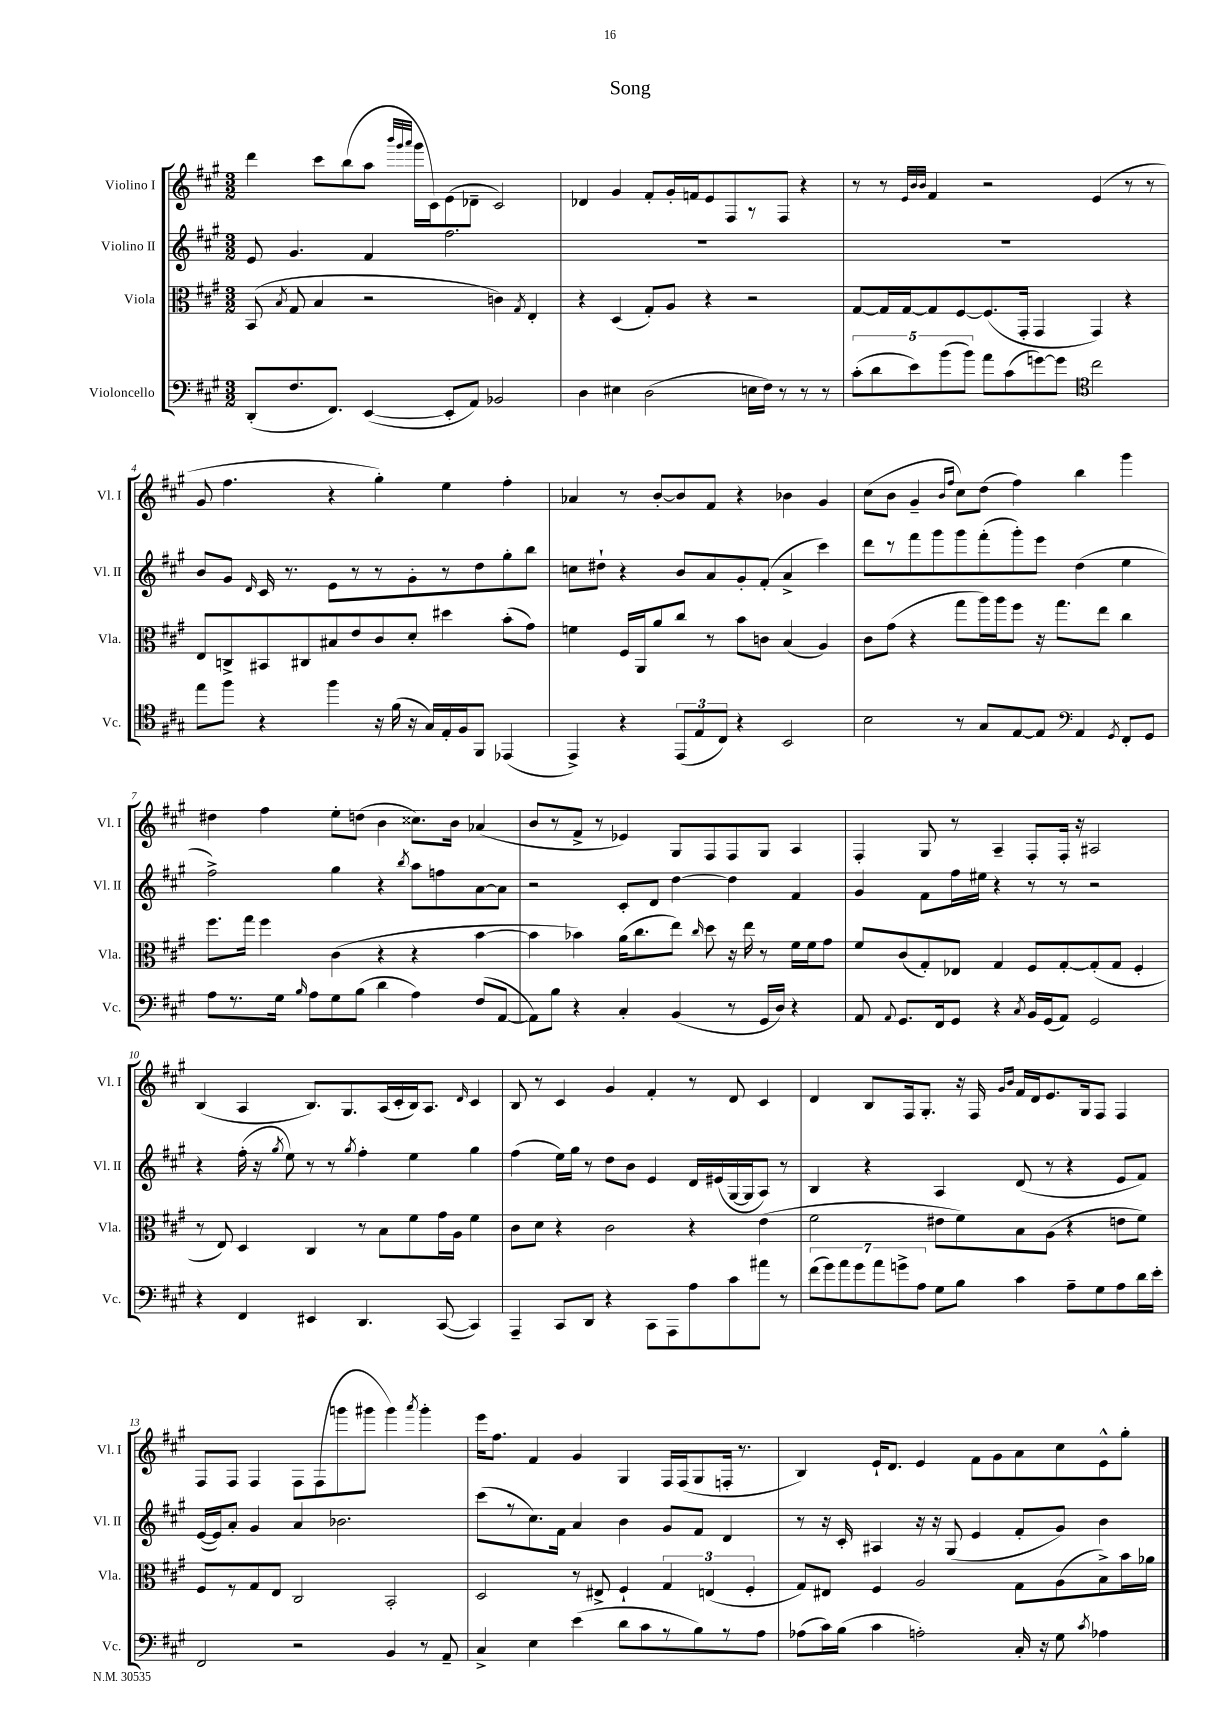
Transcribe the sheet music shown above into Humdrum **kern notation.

**kern	**kern	**kern	**kern
*staff4	*staff3	*staff2	*staff1
*clefF4	*clefC3	*clefG2	*clefG2
*k[f#c#g#]	*k[f#c#g#]	*k[f#c#g#]	*k[f#c#g#]
*M3/2	*M3/2	*M3/2	*M3/2
(8DD'/L	(8BB/	8e/	4ddd\
.	8qB/	.	.
8.F#/	8G#/	4.g#/	.
.	4B/	.	8ccc#\L
8.FF#/J)	.	.	.
.	.	.	(8bb\
([4EE/	2r	4f#/	8aa\J
.	.	.	32qqbbb/LLL
.	.	.	32qqggg#/
.	.	.	32qqaaa/JJJ
.	.	.	16ggg#\LL
.	.	.	16c#\J)
8EE'/]L	.	2.ff#\	(8e\
8AA/J)	.	.	8d-~\J
2BB-/	4c\)	.	2c#/)
.	8qG#/	.	.
.	4E'/	.	.
=	=	=	=
4D\	4r	1.r	4d-/
4E#\	(4D/	.	4g#/
(2D\	8G#'/L)	.	8f#'/L
.	8A/J	.	16g#'/L
.	.	.	16f/J
.	4r	.	8e/
.	.	.	8F#/
16E\LL	2r	.	8r
16F#\JJ)	.	.	.
8r	.	.	8F#/J
8r	.	.	4r
8r	.	.	.
=	=	=	=
(10c#'\L	[8G#/L	1.r	8r
10d\	.	.	.
.	16G#/]L	.	8r
.	[16G#/J	.	.
10e\)	.	.	.
.	.	.	32qqe/LLL
.	.	.	32qqb/
.	.	.	32qqb/JJJ
.	8G#/]	.	4f#/
(10b\	.	.	.
.	[8F#/	.	.
10b\J)	.	.	.
8a\L	(8.F#/]	.	2r
(8c#\	.	.	.
.	16GG#'/Jk	.	.
[8g\)	4GG#/	.	.
8g\]J	.	.	.
*clefC4	*	*	*
2cc#\	4GG#/)	.	(4e/
.	4r	.	8r
.	.	.	8r
=	=	=	=
8ee\L	8E/L	8b/L	8g#/
8ff#\J	8C^/	8g#/J	4.ff#\
.	.	16qqd/	.
4r	8BB#/	16c#/	.
.	.	8.r	.
.	8C#/	.	.
4ff#\	8B#/	8e\L	4r
.	8e/	8r	.
16r	8c#/	8r	4gg#'\)
(16f#\	.	.	.
16r	8d'/J	8g#'\	.
16G#/LL)	.	.	.
16E'/	4dd#\	8r	4ee\
16F#/J	.	.	.
8FF#/J	.	8dd\	.
(4EE-/	(8b'\L	8gg#'\	4ff#'\
.	8g#\J)	8bb\J	.
=	=	=	=
4EE^/)	4f\	8cc\L	4a-/
.	.	8dd#`\J	.
4r	16F#/LL	4r	8r
.	16AA/J	.	.
.	8a/	.	[8b'/L
(12EE/L	8cc#/J	8b/L	8b/]
12E/	.	.	.
.	8r	8a/	8f#/J
12C#/J)	.	.	.
4r	8b\L	8g#'/	4r
.	8c\J	(8f#'/J	.
2BB/	(4B/	4a^/	4b-\
.	4A/)	4ccc#\)	4g#/
=	=	=	=
2B\	8c#\L	8ddd\L	(8cc#\L
.	(8g#\J	8r	8b\J
.	4r	8fff#\	4g#~/
.	.	8ggg#\	.
.	.	.	16qqb/LL
.	.	.	16qqff#/JJ
8r	8gg#\L	8ggg#\	8cc#\L)
8G#/L	16aa\L)	(8fff#'\	(8dd\J
.	16aa\J	.	.
[8E/	8ff#\J	8ggg#'\)	4ff#\)
8E/]J	16r	8eee\J	.
.	8.gg#\L	.	.
*clefF4	*	*	*
4AA/	.	(4dd\	4bb\
.	8ee\J	.	.
8qGG#/	.	.	.
8FF#'/L	4cc#\	4ee\	4ggg#\
8GG#/J	.	.	.
=	=	=	=
8A\L	8.ff#\L	2ff#^\)	4dd#\
8.r	.	.	.
.	16gg#\Jk	.	.
.	4ff#\	.	4ff#\
16G#\Jk	.	.	.
16qqB/	.	.	.
8A\L	.	.	.
8G#\	(4c#\	4gg#\	8ee'\L
(8B\J	.	.	(8dd\J
4d\	4r	4r	4b\
.	.	8qbb/	.
4A\)	4r	8aa\L	8.cc##\L)
.	.	8ff\	.
.	.	.	16b\Jk
(8F#/L	[4b\	[8a\	(4a-/
[8AA/J	.	8a\]J	.
=	=	=	=
8AA\]L)	4b\]	2r	8b/L
8B\J	.	.	8r
4r	4b-\)	.	8f#^/J
.	.	.	8r
4C#'/	(16a\LK	8c#'/L	4e-/)
.	8.cc#\	.	.
.	.	8d/J	.
(4BB/	8ee\J)	[4dd\	8G#/L
.	16qqcc#/	.	.
.	8dd\	.	8F#/
8r	16r	4dd\]	8F#/
.	16ee\	.	.
16GG#/LL	8r	.	8G#/J
16D/JJ)	.	.	.
4r	16f#\LL	4f#/	4A/
.	16f#\J	.	.
.	8g#\J	.	.
=	=	=	=
8AA/	8f#/L	4g#/	4F#'/
8qqAA/	.	.	.
8.GG#/L	(8c#/	.	.
.	8G#'/)	8f#\L	8G#/
16FF#/k	.	.	.
8GG#/J	8E-/J	16ff#\L	8r
.	.	16ee#\JJ	.
4r	4G#/	4r	4A~/
8qC#/	.	.	.
16BB/LL	8F#/L	8r	8F#'/L
(16GG#/J	.	.	.
8AA/J)	[8G#'/	8r	16F#'/Jk
.	.	.	16r
2GG#/	(8G#'/]	2r	2A#/
.	8G#/J	.	.
.	4F#'/	.	.
=	=	=	=
4r	8r	4r	(4B/
.	8E/)	.	.
4FF#/	4D/	(16ff#'\	4A/
.	.	16r	.
.	.	8qgg#/	.
.	.	8ee\)	.
4EE#/	4C#/	8r	8.B/L)
.	.	8r	.
.	.	.	8.G#/
.	.	8qgg#/	.
4.DD/	8r	4ff#'\	.
.	8B\L	.	(16A/L
.	.	.	16c#'/
.	8f#\	4ee\	16B/J)
.	.	.	8.A/J
([8CC#/	16g#\L	.	.
.	16A\JJ	.	.
.	.	.	16qqd/
4CC#/])	4f#\	4gg#\	4c#/
=	=	=	=
4AAA~/	8c#\L	(4ff#\	8B/
.	8d\J	.	8r
8CC#/L	4r	16ee\LL)	4c#/
.	.	16gg#\JJ	.
8DD/J	.	8r	.
4r	2c#\	8dd\L	4g#/
.	.	8b\J	.
8CC#\L	.	4e/	4f#'/
8AAA\	.	.	.
8A\	4r	16d/LL	8r
.	.	(16e#/	.
8c#\	.	[16G#/	8d/
.	.	16G#/]J	.
8a#\J	(4e\	8A/J)	4c#/
8r	.	8r	.
=	=	=	=
(14f#\L	2f#\	4B/	4d/
14g#\)	.	.	.
14a\	.	.	.
14g#\	.	.	.
.	.	4r	8B/L
14a\	.	.	.
14g^\	.	.	.
.	.	.	16F#/k
14A\J	.	.	.
.	.	.	8.G#'/J
8G#\L	8e#\L	4A/	.
8B\J	8f#\)	.	16r
.	.	.	16F#/
.	.	.	16qqg#/LL
.	.	.	16qqb/JJ
4c#\	8B\	(8d/	16f#/LL
.	.	.	16d/J
.	(8A\J	8r	8.e/
8A~\L	4r	4r	.
.	.	.	16G#/k
8G#\	.	.	8F#/J
8A\	8e\L	8e/L	4F#/
16d\L	8f#\J)	8f#/J)	.
16e'\JJ	.	.	.
=	=	=	=
2FF#/	8F#/L	([16e/LL	8F#/L
.	.	16e/]J)	.
.	8r	8a'/J	8F#/J
.	8G#/	4g#/	4F#/
.	8E/J	.	.
2r	2C#/	4a/	8F#\L
.	.	.	(8F#\
.	.	2.b-\	8ggg\
.	.	.	8ggg#\J
4BB/	2BB'/	.	4ggg#\)
.	.	.	8qaaa/
8r	.	.	4ggg#'\
8AA~/	.	.	.
=	=	=	=
4C#^/	2D/	(8ccc#\L	16eee\LK
.	.	.	8.ff#\J
.	.	8r	.
4E\	.	8.cc#\)	4f#/
.	.	16f#\Jk	.
(4e\	8r	4a/	4g#/
.	8E#^/	.	.
8d\L	4F#`/	4b\	4G#/
8c#\	.	.	.
8r	6G#/	8g#/L	16F#/LL
.	.	.	(16F#/J
8B\)	.	8f#/J	8G#/
.	(6E/	.	.
8r	.	4d/	16F'/Jk
.	.	.	8.r
.	6F#'/	.	.
8A\J	.	.	.
=	=	=	=
(8A-\L	8G#/L)	8r	4B/)
16c#\L)	8E#/J	16r	.
(16B\JJ	.	16c#'/	.
4c#\	4F#/	4A#/	16e`/LK
.	.	.	8.d/J
2A'\)	2A/	16r	4e/
.	.	16r	.
.	.	(8G#/	.
.	.	4e/	8f#\L
.	.	.	8g#\
16C#'/	8G#\L	8f#'/L	8a\
16r	.	.	.
8G#\	(8A\	8g#/J)	8cc#\
8qc#/	.	.	.
4A-\	8B^\)	4b\	8e^^\
.	16b\L	.	8gg#'\J
.	16a-\JJ	.	.
==	==	==	==
*-	*-	*-	*-
